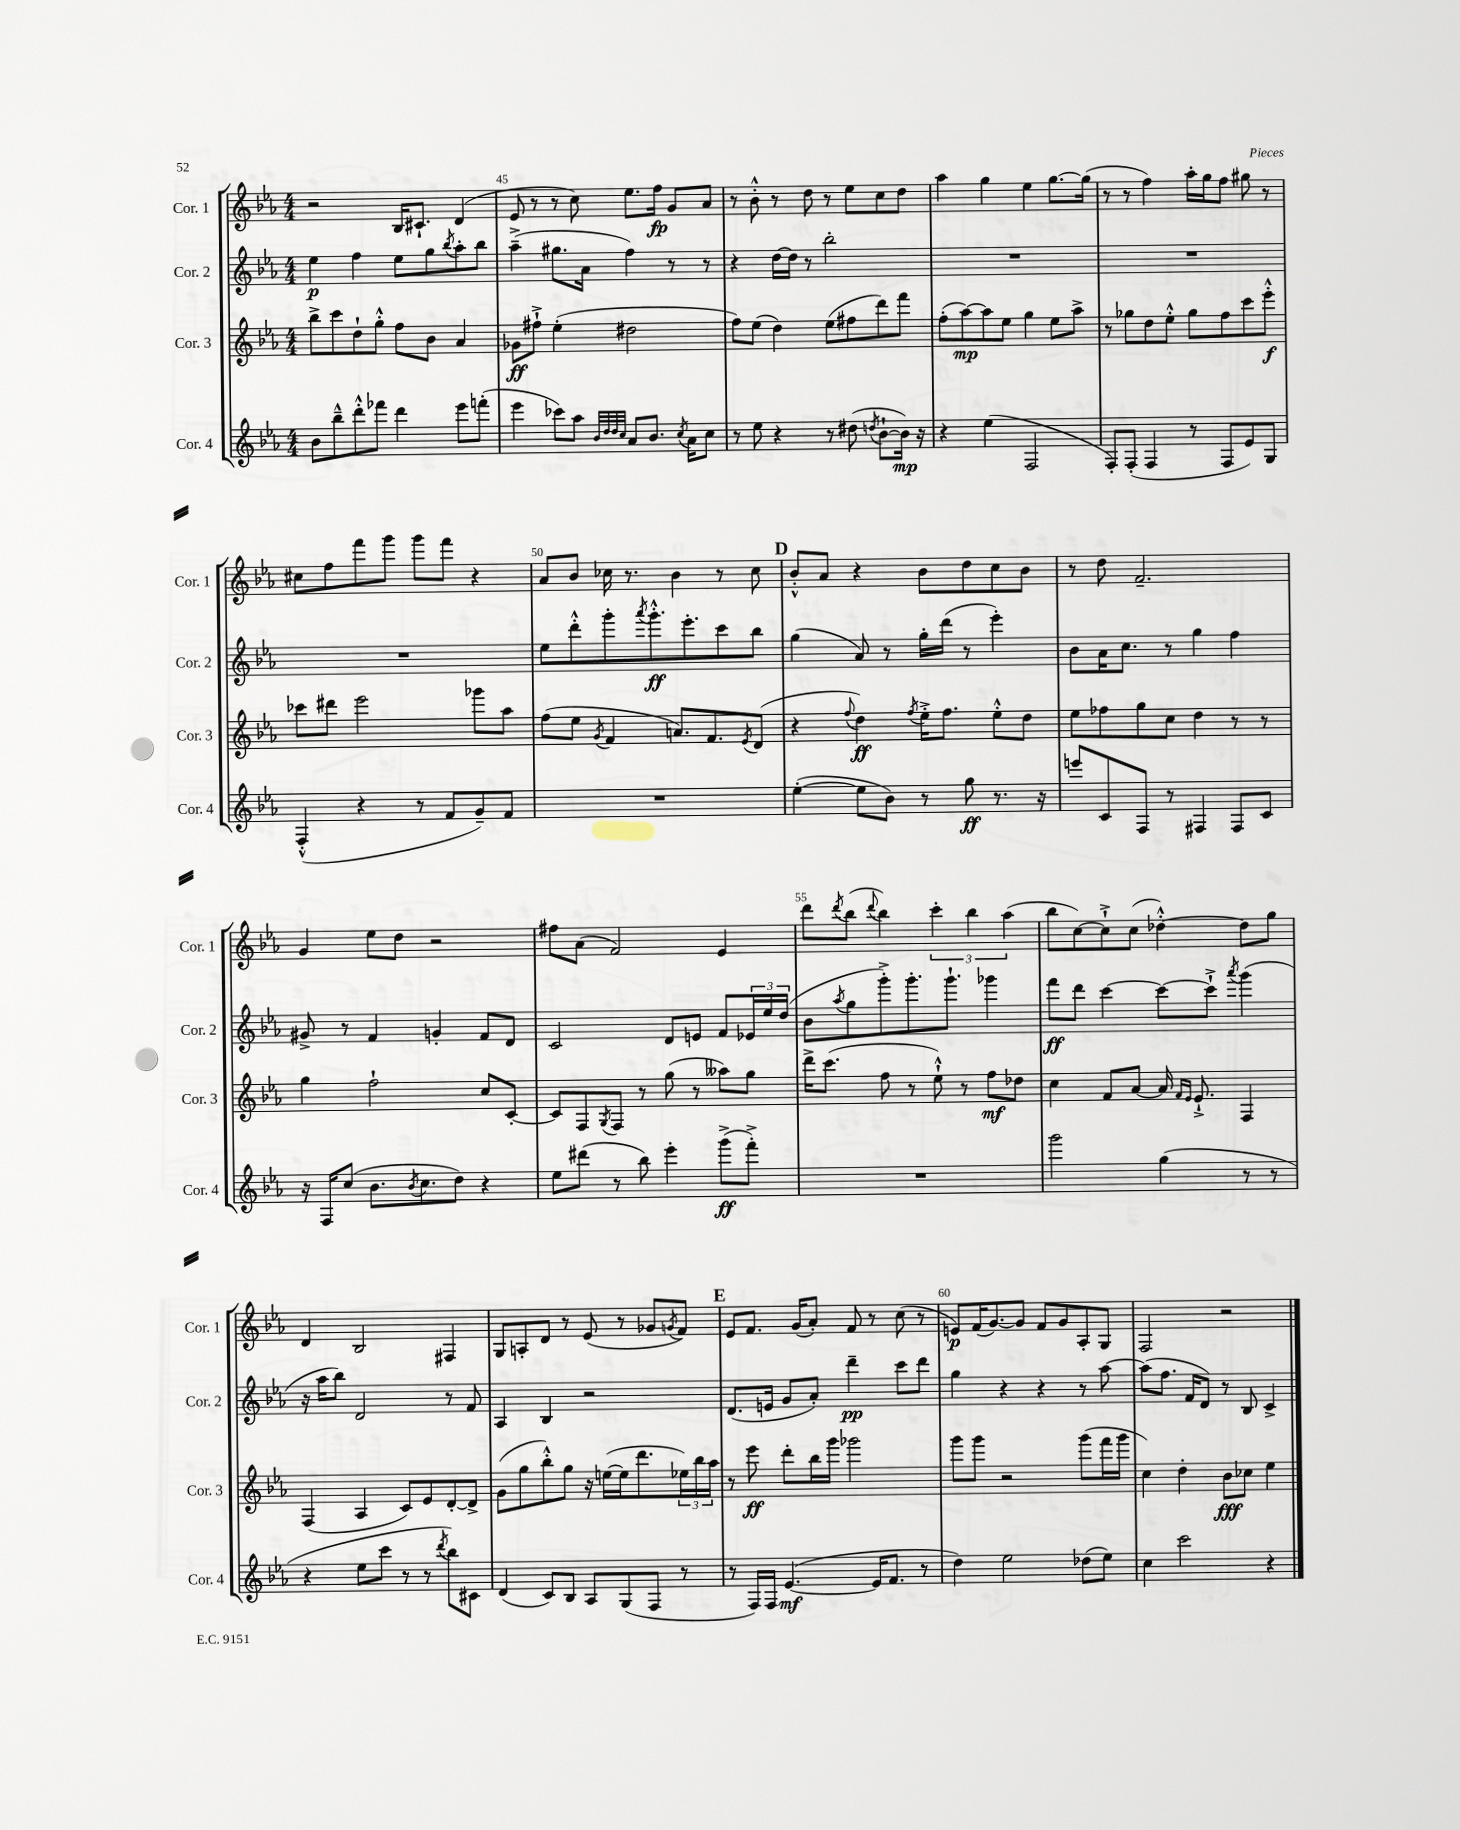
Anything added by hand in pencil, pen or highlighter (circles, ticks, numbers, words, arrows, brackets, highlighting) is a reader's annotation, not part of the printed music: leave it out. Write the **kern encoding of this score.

**kern	**kern	**kern	**kern
*staff4	*staff3	*staff2	*staff1
*clefG2	*clefG2	*clefG2	*clefG2
*k[b-e-a-]	*k[b-e-a-]	*k[b-e-a-]	*k[b-e-a-]
*M4/4	*M4/4	*M4/4	*M4/4
8b-	8bb-^	4ee-	2r
8bb-~^^	8ccc	.	.
8ddd'^^	8dd`	4ff	.
8fff-	8gg'^^	.	.
4ddd	8ff	8ee-	16B-
.	.	.	8.c#`
.	8b-	8gg	.
.	.	8qbb-	.
8eee-	4a-	8aa-'	(4d
(8fff'	.	8bb-	.
=	=	=	=
4eee-	8g-	(4aa-~^	8e-
.	8ff#`^	.	8r
8ccc-)	(4ee-'	8.gg#	8r
8aa-	.	.	8cc)
.	.	16a-	.
32qqb-	.	.	.
32qqdd	.	.	.
32qqdd	.	.	.
32qqcc	.	.	.
8a-	2dd#	4ff)	8.ee-
8.b-	.	.	.
.	.	.	16ff
.	.	8r	8g
8qcc	.	.	.
16a-	.	.	.
8cc	.	8r	8a-
=	=	=	=
8r	8ff)	4r	8r
8ee-	(8ee-	.	8b-'^^
4r	4dd)	[16dd	8r
.	.	16dd]	.
.	.	8r	8dd
8r	(8ee-	2bb-'	8r
(8dd#	8ff#	.	8ee-
8qdd	.	.	.
[8b-`	8ddd)	.	8cc
16b-])	8fff	.	8dd
16r	.	.	.
=	=	=	=
4r	(8ff'	1r	4aa-
.	[8aa-)	.	.
(4ee-	8aa-]	.	4gg
.	8ee-	.	.
2F	4gg	.	4ee-
.	8ee-	.	[8.gg
.	8aa-^	.	.
.	.	.	(16gg]
=	=	=	=
8F')	8r	1r	8r
(8F'	8gg-	.	8r
4F	8dd	.	4ff)
.	8ee-'^^	.	.
8r	8gg-	.	16aa-'
.	.	.	16gg
8F	8ff	.	8ff
8e-)	8ccc	.	8gg#
8G	8eee-'^^	.	8r
=	=	=	=
(4F'^^	8ccc-	1r	8cc#
.	8ddd#	.	8ff
4r	2eee-	.	8fff
.	.	.	8ggg
8r	.	.	8ggg
8f	.	.	8fff
8g~)	8ggg-	.	4r
8f	8aa-	.	.
=	=	=	=
1r	(8ff	8ee-	8a-
.	8ee-	8ddd'^^	8b-
.	8qg	.	.
.	4f	8ggg'	16cc-
.	.	.	8.r
.	.	8qaaa-	.
.	.	8.ggg'^^	.
.	8.a)	.	4b-
.	.	8.eee-'	.
.	8.f	.	.
.	.	8ccc	8r
.	8qe-	.	.
.	(8d	8bb-	8cc-
=	=	=	=
([4ee-'	4r	(4gg	8b-'^^
.	.	.	8a-
.	8qqff	.	.
8ee-]	4dd)	8a-)	4r
8b-)	.	8r	.
.	8qff	.	.
8r	16ee-'^	16gg'	8b-
.	8.ff	(16ddd	.
8gg	.	8r	8dd
8.r	8ee-'^^	4eee-')	8cc
.	8dd	.	8b-
16r	.	.	.
=	=	=	=
8eee	8ee-	8b-	8r
8c	8ff-	16a-	8dd
.	.	8.cc	.
8F	8gg	.	2.f~
8r	8cc	8r	.
4F#	4dd	4gg	.
8F#	8r	4ff	.
8c	8r	.	.
=	=	=	=
16r	4gg	8g#^	4g
16F	.	.	.
(8cc	.	8r	.
8.b-	2ff`	4f	8ee-
.	.	.	8dd
8qb-	.	.	.
8.cc	.	.	.
.	.	4g'	2r
8dd)	.	.	.
4r	8cc	8f	.
.	[8c'	8d	.
=	=	=	=
8ee-	8c]	2c	8ff#
(8ddd#	8F	.	(8a-
.	8qG	.	.
8r	8F	.	2f)
8bb-)	8r	.	.
4eee-'	(8gg	8d	.
.	8r	8e	.
(8ggg^	8aa--)	8f	4e-
8fff'^)	8gg	24e-	.
.	.	24ee-	.
.	.	(24dd	.
=	=	=	=
1r	16ddd^	8b-	8ddd
.	(8.ccc	.	.
.	.	8qaa-	8qddd
.	.	8gg	(8bb-
.	.	.	8qqddd
.	8ff	8ggg'^)	4bb-)
.	8r	8.ggg'	.
.	8ee-`^^)	.	6ccc'
.	.	8.ggg`	.
.	8r	.	.
.	.	.	6bb-
.	8ff	4ggg-	.
.	.	.	(6aa-
.	8dd-	.	.
=	=	=	=
2ggg	4cc	8fff	8bb-
.	.	8ddd	[8cc)
.	8f	[4ccc	8cc`^]
.	[8a-	.	(8cc
(4gg	16a-]	8ccc_	[4dd-'^^)
.	16qqf	.	.
.	16qqe-	.	.
.	8.e-`^	.	.
.	.	8ccc`^]	.
.	.	8qaaa-	.
8r	4F	(4ggg	8dd-]
8r	.	.	8gg
=	=	=	=
4r	(4F	16r	4d
.	.	16aa-	.
.	.	8bb-)	.
8ee-	4A-	2d	2B-
8ccc	.	.	.
8r	8c)	.	.
8r	8e-	.	.
8qddd	.	.	.
8bb-)	[8d'	8r	4F#
8c#	8d^]	8f	.
=	=	=	=
(4d	(8g	4A-	8G
.	8gg	.	8A'
8c)	8bb-'^^)	4B-	8d
8B-	8gg	.	8r
8A-	16r	2r	(8e-
.	([16ee	.	.
(8G	16ee]	.	8r
.	8.ddd	.	.
8F	.	.	8g-
.	.	.	8qg
8r	24ee-)	.	8f)
.	24bb-	.	.
.	24aa-	.	.
=	=	=	=
8r	8r	(8.d	8e-
16F)	8eee-	.	8.f
16F	.	16e	.
([4.e-	8ddd'	8g	.
.	.	.	(16g
.	16bb-	8a-')	8a-')
.	16ggg	.	.
.	2ggg-	4ddd~	8f
16e-]	.	.	8r
8.f	.	.	.
.	.	8ccc	(8cc
8r	.	8ddd	8r
=	=	=	=
4dd)	8ggg	4gg	8e)
.	8ggg	.	(16f
.	.	.	[8.g)
2ee-	2r	4r	.
.	.	.	8g]
.	.	4r	8f
.	.	.	8g
(8dd-	(8ggg	8r	8A-'
8ee-)	16fff	[8aa-	8G
.	16ggg	.	.
=	=	=	=
4cc	4cc)	(8aa-]	2F
.	.	8.ff	.
2ccc	4dd'	.	.
.	.	16f	.
.	.	8d)	.
.	8b-	8r	2r
.	8cc-	8B-	.
4r	4ee-	4c^	.
==	==	==	==
*-	*-	*-	*-
